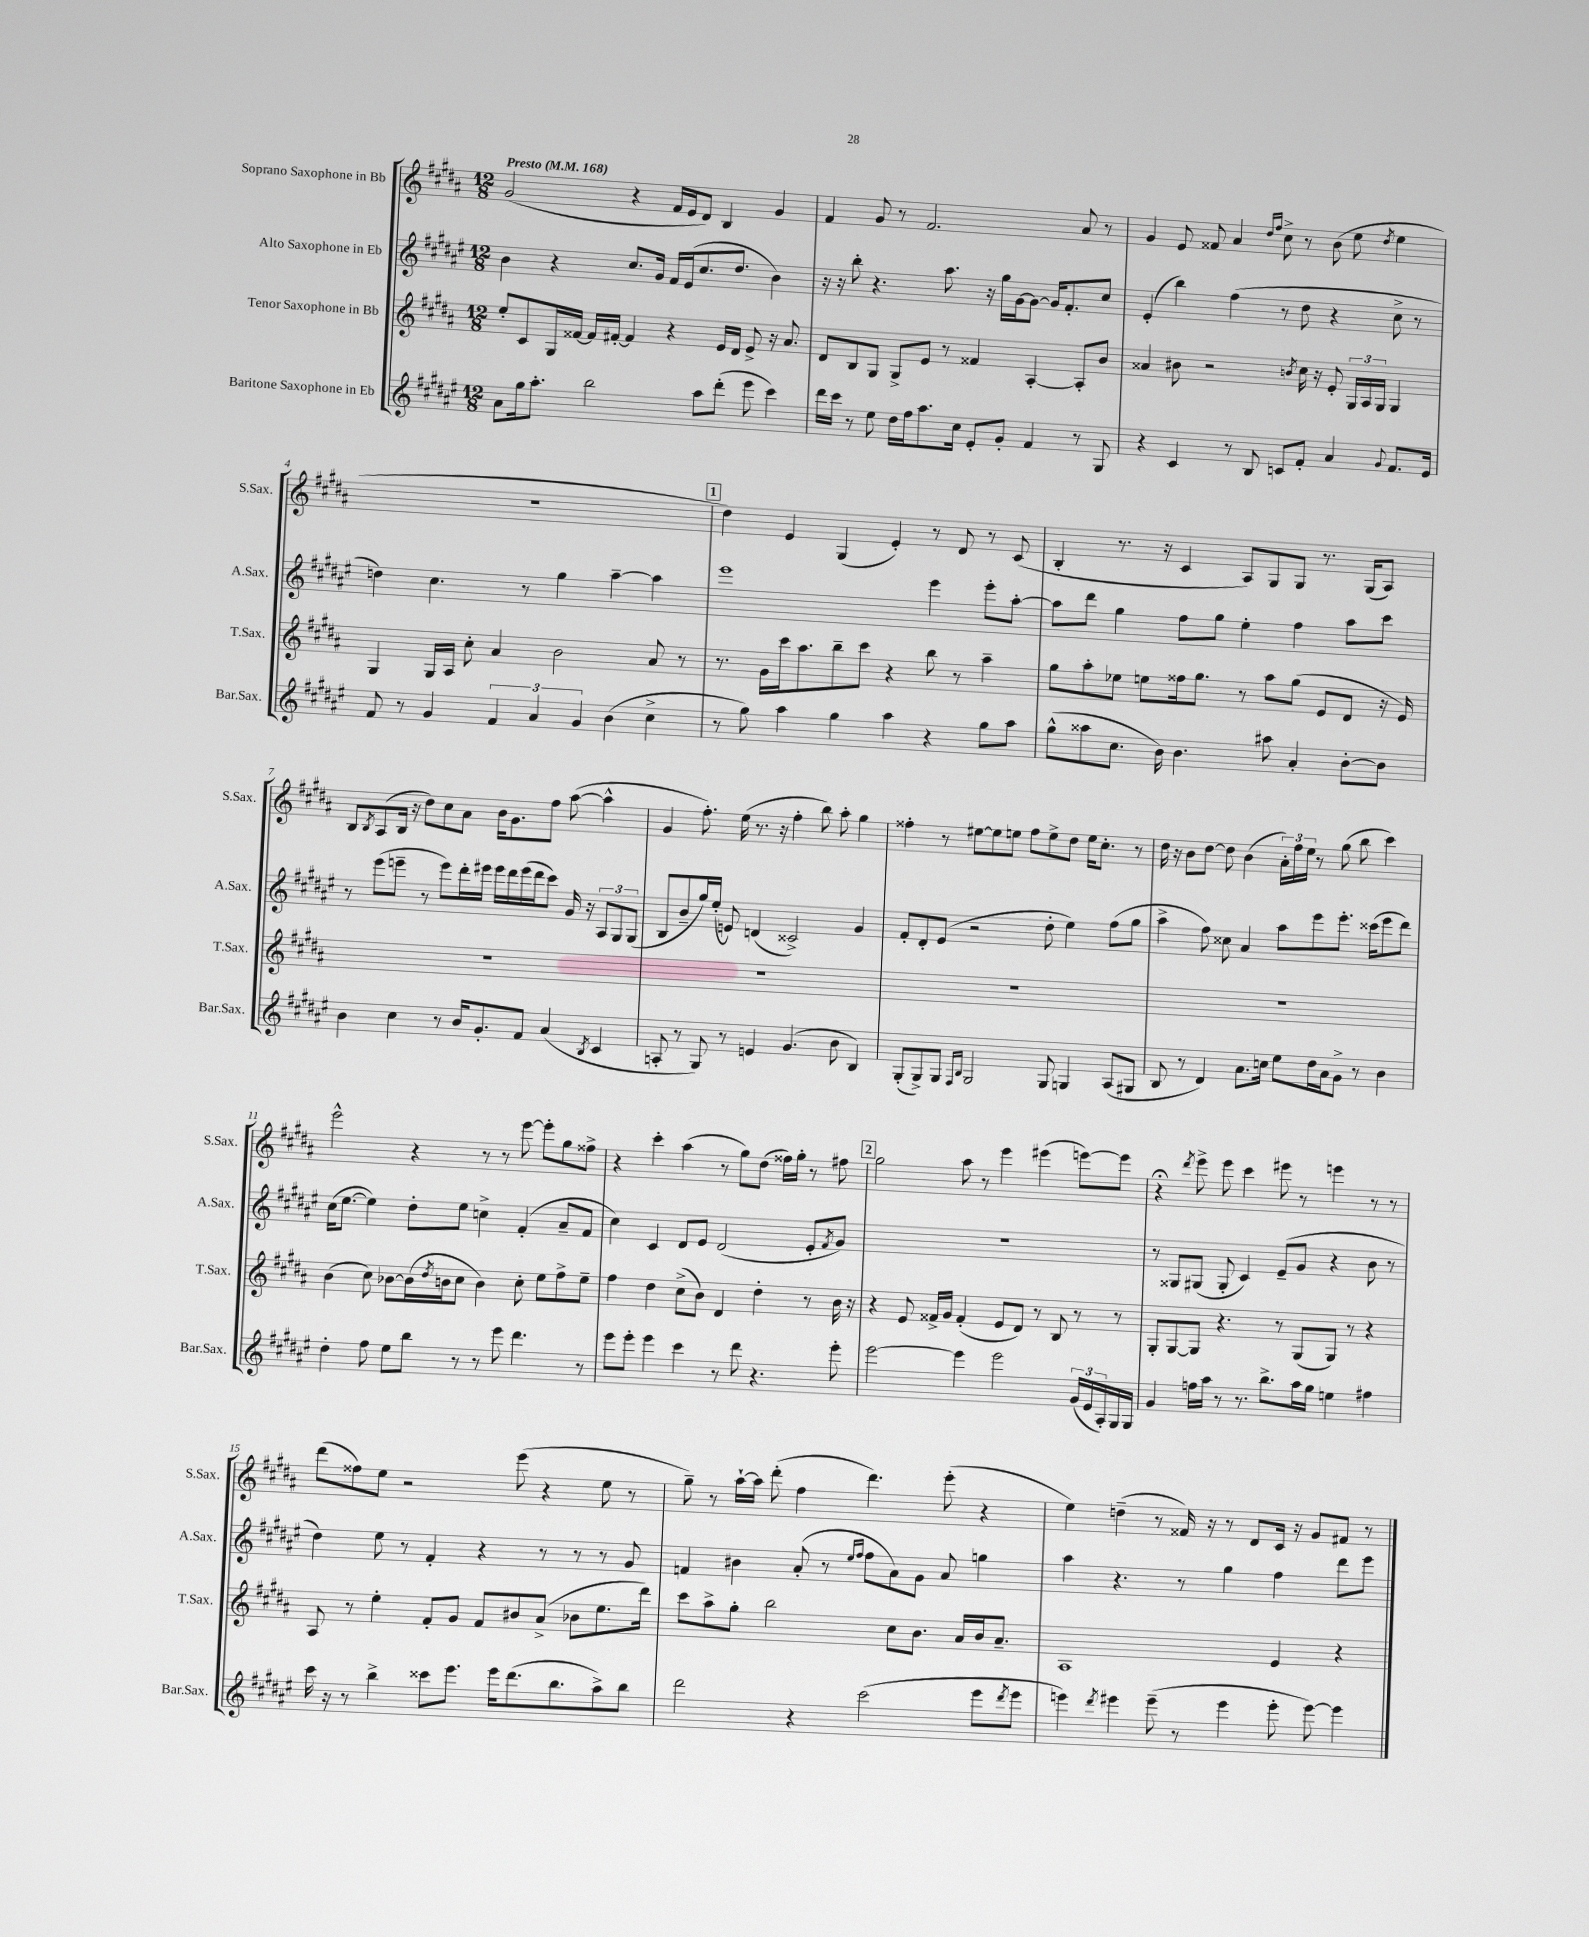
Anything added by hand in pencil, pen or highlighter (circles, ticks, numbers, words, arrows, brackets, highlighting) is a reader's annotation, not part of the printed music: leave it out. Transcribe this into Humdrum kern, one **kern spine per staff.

**kern	**kern	**kern	**kern
*staff4	*staff3	*staff2	*staff1
*clefG2	*clefG2	*clefG2	*clefG2
*k[f#c#g#d#a#e#]	*k[f#c#g#d#a#]	*k[f#c#g#d#a#e#]	*k[f#c#g#d#a#]
*M12/8	*M12/8	*M12/8	*M12/8
*MM168	*MM168	*MM168	*MM168
8a#	8ee'	4b	(2g#
16gg#	8c#	.	.
8.aa#'	.	.	.
.	16G#	4r	.
.	[16f##	.	.
2bb	16f##]	.	.
.	[16f#'	.	.
.	4f#]	8.cc#	4r
.	.	16g#	.
.	4r	16f#	16f#
.	.	(16e#	16e
8aa#	.	8.cc#	8d#)
(8ddd#'	16e	.	4B
.	16d#	8.dd#	.
8eee#	8e^	.	.
4ccc#)	16r	4b)	4g#
.	8.a#	.	.
=	=	=	=
16ddd#	8d#	16r	4f#
16ccc#	.	16r	.
8r	8B	8bb'	.
8ee#	8G#	4.r	8g#
16dd#	8G#^	.	8r
16ff#	.	.	.
8.aa#	8e	.	2.f#
.	8r	8.aa#	.
16cc#	.	.	.
8e#'	4f##	.	.
.	.	16r	.
8g#'	.	16gg#	.
.	.	[16g#	.
4f#	[4A#'	8g#_	.
.	.	16g#]	.
.	.	8.f#'	.
8r	8A#']	.	8a#
8G#	8b	8cc#	8r
=	=	=	=
4r	4a##	(4e#'	4g#
4c#	8b#	4bb)	8e
.	2r	.	8f##
8r	.	(4ff#	4a#
8B	.	.	.
.	.	.	16qqdd#
.	.	.	16qqff#
8c	.	8r	8cc#^
.	8qb	.	.
8f#'	16cc#	8dd#	8r
.	16r	.	.
4a#	8e'	4r	(8b
.	24G#	.	8ee
.	24A#	.	.
.	24G#	.	.
8qqg#	.	.	8qdd#
8.f#	4G#	8cc#^	4ee
.	.	8r	.
16e#	.	.	.
=	=	=	=
8f#	4G#	4dd)	1.r
8r	.	.	.
4g#	16G#	4.cc#	.
.	16A#	.	.
.	8cc#'	.	.
6f#	4a#	.	.
.	.	8r	.
6a#	.	.	.
.	2b	4gg#	.
6g#	.	.	.
(4b	.	[4aa#~	.
4cc#^	8a#	4aa#]	.
.	8r	.	.
=	=	=	=
8r	8.r	1eee#	4dd#)
8gg#)	.	.	.
.	16g#	.	.
4aa#	16ccc#	.	4e
.	8.aa#	.	.
4gg#	8bb~	.	(4G#
.	8ccc#	.	.
4aa#	4r	.	4e')
4r	8bb	4eee#	8r
.	8r	.	8d#
8gg#	4aa#~	8eee#'	8r
8aa#	.	[8aa#'	(8c#
=	=	=	=
(8gg#^^	8gg#	8aa#]	4B'
8aa##	8aa#'	8ddd#	.
8.cc#	8ee-	4gg#	8.r
.	8ee	.	.
16b)	.	.	16r
4.b	16ff##	8ff#	4c#
.	8.gg#	.	.
.	.	8gg#	.
.	8r	4ee#'	8A#)
8aa#	8aa#	.	8G#
4a#'	(8gg#	4ff#	8G#
.	8e	.	8.r
[8b'	8d#	8aa#	.
.	.	.	(16G#
8b]	16r	8ccc#	8A#)
.	16e)	.	.
=	=	=	=
4b	1.r	8r	8B
.	.	.	8qB
.	.	(8eee#	(8A#
4cc#	.	8eee~	16B
.	.	.	16r
.	.	8r	8dd#)
8r	.	8eee)	8cc#
16b	.	16ddd#'	8a#
8.g#'	.	16eee#	.
.	.	16eee#	16b
.	.	16ddd#	8.g#
8f#	.	(16eee#	.
.	.	16ddd#	.
(4a#	.	8ccc#)	8ff#
.	.	16g#	([8aa#
.	.	16r	.
8qB	.	.	.
4c#	.	12A#	4aa#^^]
.	.	12G#	.
.	.	(12G#	.
=	=	=	=
8A'	1.r	8B	4g#
8r	.	8b~	.
8G#)	.	16gg#)	8.ff#')
.	.	(16ee#'	.
8r	.	8e)	.
.	.	.	(16ee
4e	.	(4d	8.r
.	.	.	16r
(4.g#	.	2c##^)	4ff#'
.	.	.	8bb)
8b	.	.	8aa#'
4B)	.	4g#	4gg#
=	=	=	=
(8G#'	1.r	8f#'	4ff##'
8G#^)	.	8d#'	.
8G#	.	(8e#	8r
16qqF#	.	.	.
16qqB	.	.	.
2G#	.	2r	[8ee#
.	.	.	8ee#]
.	.	.	8ee
.	.	.	8ff##
8G#	.	8dd#'	8ee^
4G	.	4ee#)	8dd#
.	.	.	16ee
.	.	.	8.cc#'
(8A#	.	(8ff#	.
8G#	.	8gg#	8r
=	=	=	=
8B	1.r	4aa#^	16dd#
.	.	.	16r
8r	.	.	8b
4d#)	.	8ff#)	[8dd#
.	.	8cc##	8dd#]
8.a#	.	4a#	(4b
16cc	.	.	.
8ee#	.	8aa#	24a#')
.	.	.	24ff#
.	.	.	24ee
16dd#	.	8eee#	8r
16a#	.	.	.
8g#^	.	8.eee#'	(8gg#
8r	.	.	8bb
.	.	(16ccc##	.
4b	.	8eee#	4ccc#)
.	.	8ddd#)	.
=	=	=	=
4dd#'	(4b	(16cc#	2eee^^
.	.	[8.ee#	.
8ff#	8cc#)	4ee#])	.
8ee#	[8b-	.	.
8bb	(16b-]	8dd#'	4r
.	8qdd#	.	.
.	16b	.	.
8r	8cc#	8ee#	.
8r	4b)	4cc^	8r
8eee#	.	.	8r
4.ddd#	8cc#'	(4f#'	[8eee
.	8ee	.	8eee']
.	8ff#^	8a#~	8gg#
8r	8ee~	8f#	8ff##^
=	=	=	=
8eee#	4ff#	4cc#)	4r
8eee#'	.	.	.
4eee#	4dd#	4c#	4ccc#'
4ccc#	(8cc#^	8d#	(4aa#
.	8b)	8e#	.
8r	4d#	(2d#	8r
8ddd#	.	.	8gg#)
4.r	4dd#'	.	(8dd#
.	.	.	16ff##)
.	.	.	16gg#'
.	8r	8e#'	8r
.	.	8qf#	.
8eee#'	16b	8g#)	8ff#
.	16r	.	.
=	=	=	=
[2eee#	4r	1.r	2gg#
.	8e	.	.
.	16f##^	.	.
.	16g#	.	.
4eee#]	(4f##'	.	8aa#
.	.	.	8r
2eee#	8e	.	4eee
.	8d#)	.	.
.	8r	.	(4eee#
.	8B	.	.
(24g#	8r	.	[8eee)
24e#	.	.	.
24A#')	.	.	.
16G#	8r	.	8eee]
16G#	.	.	.
=	=	=	=
4g#	8G#'	8r	4r;
.	[8G#	8G##	.
.	.	.	8qddd#
16ff	8G#]	(8G#	8eee^
16aa#	.	.	.
8r	4.r	8G#'	8eee
8.r	.	4c#)	4ccc#
8.bb^	.	.	.
.	8r	(8e#~	8eee#
16aa#	(8G#	8g#	8r
16gg#	.	.	.
4ee	8G#)	4r	4eee
.	8r	.	.
4ff#	4r	8b	8r
.	.	8r	8r
=	=	=	=
16ccc#	8A#	4dd#)	(8ddd#
16r	.	.	.
8r	8r	.	8ff##)
4bb^	4ee'	8ee#	8ee
.	.	8r	2r
8ccc##	8f#'	4f#'	.
8.eee#	8g#	.	.
.	8f#	4r	.
16eee#	.	.	.
(8.ddd#	8b#	.	(8eee
.	(8a#^	8r	4r
8.bb	.	.	.
.	8b-	8r	.
8aa#^)	8.ee	8r	8ee
8bb	.	8g#	8r
.	16ddd#)	.	.
=	=	=	=
2ddd#	8ccc#	4f	8gg#~)
.	8aa#^	.	8r
.	8gg#'	4b#	[16aa#`
.	.	.	16aa#]
.	2bb	.	(8ddd#'
4r	.	(8a#'	4ff#
.	.	8r	.
.	.	16qqee#	.
.	.	16qqff#	.
(2ccc#	.	8ff#	4.ddd#)
.	8cc#	8a#)	.
.	8.b	8g#	.
.	.	8a#	(8eee'
.	16a#	.	.
8eee#	16b	4gg	4r
.	8.a#~	.	.
8qddd#	.	.	.
8eee#	.	.	.
=	=	=	=
4eee)	1A#	4aa#	4ee)
8qddd#	.	.	.
4eee#	.	4.r	(4dd~
(8eee#~	.	.	8r
8r	.	8r	16f##)
.	.	.	16r
4eee#	.	4gg#	8r
.	.	.	8d#
8eee#'	4e	4ff#	16c#
.	.	.	16r
[8eee#)	.	.	8g#
4eee#]	4r	8ddd#	8f#
.	.	8eee#	8r
==	==	==	==
*-	*-	*-	*-
